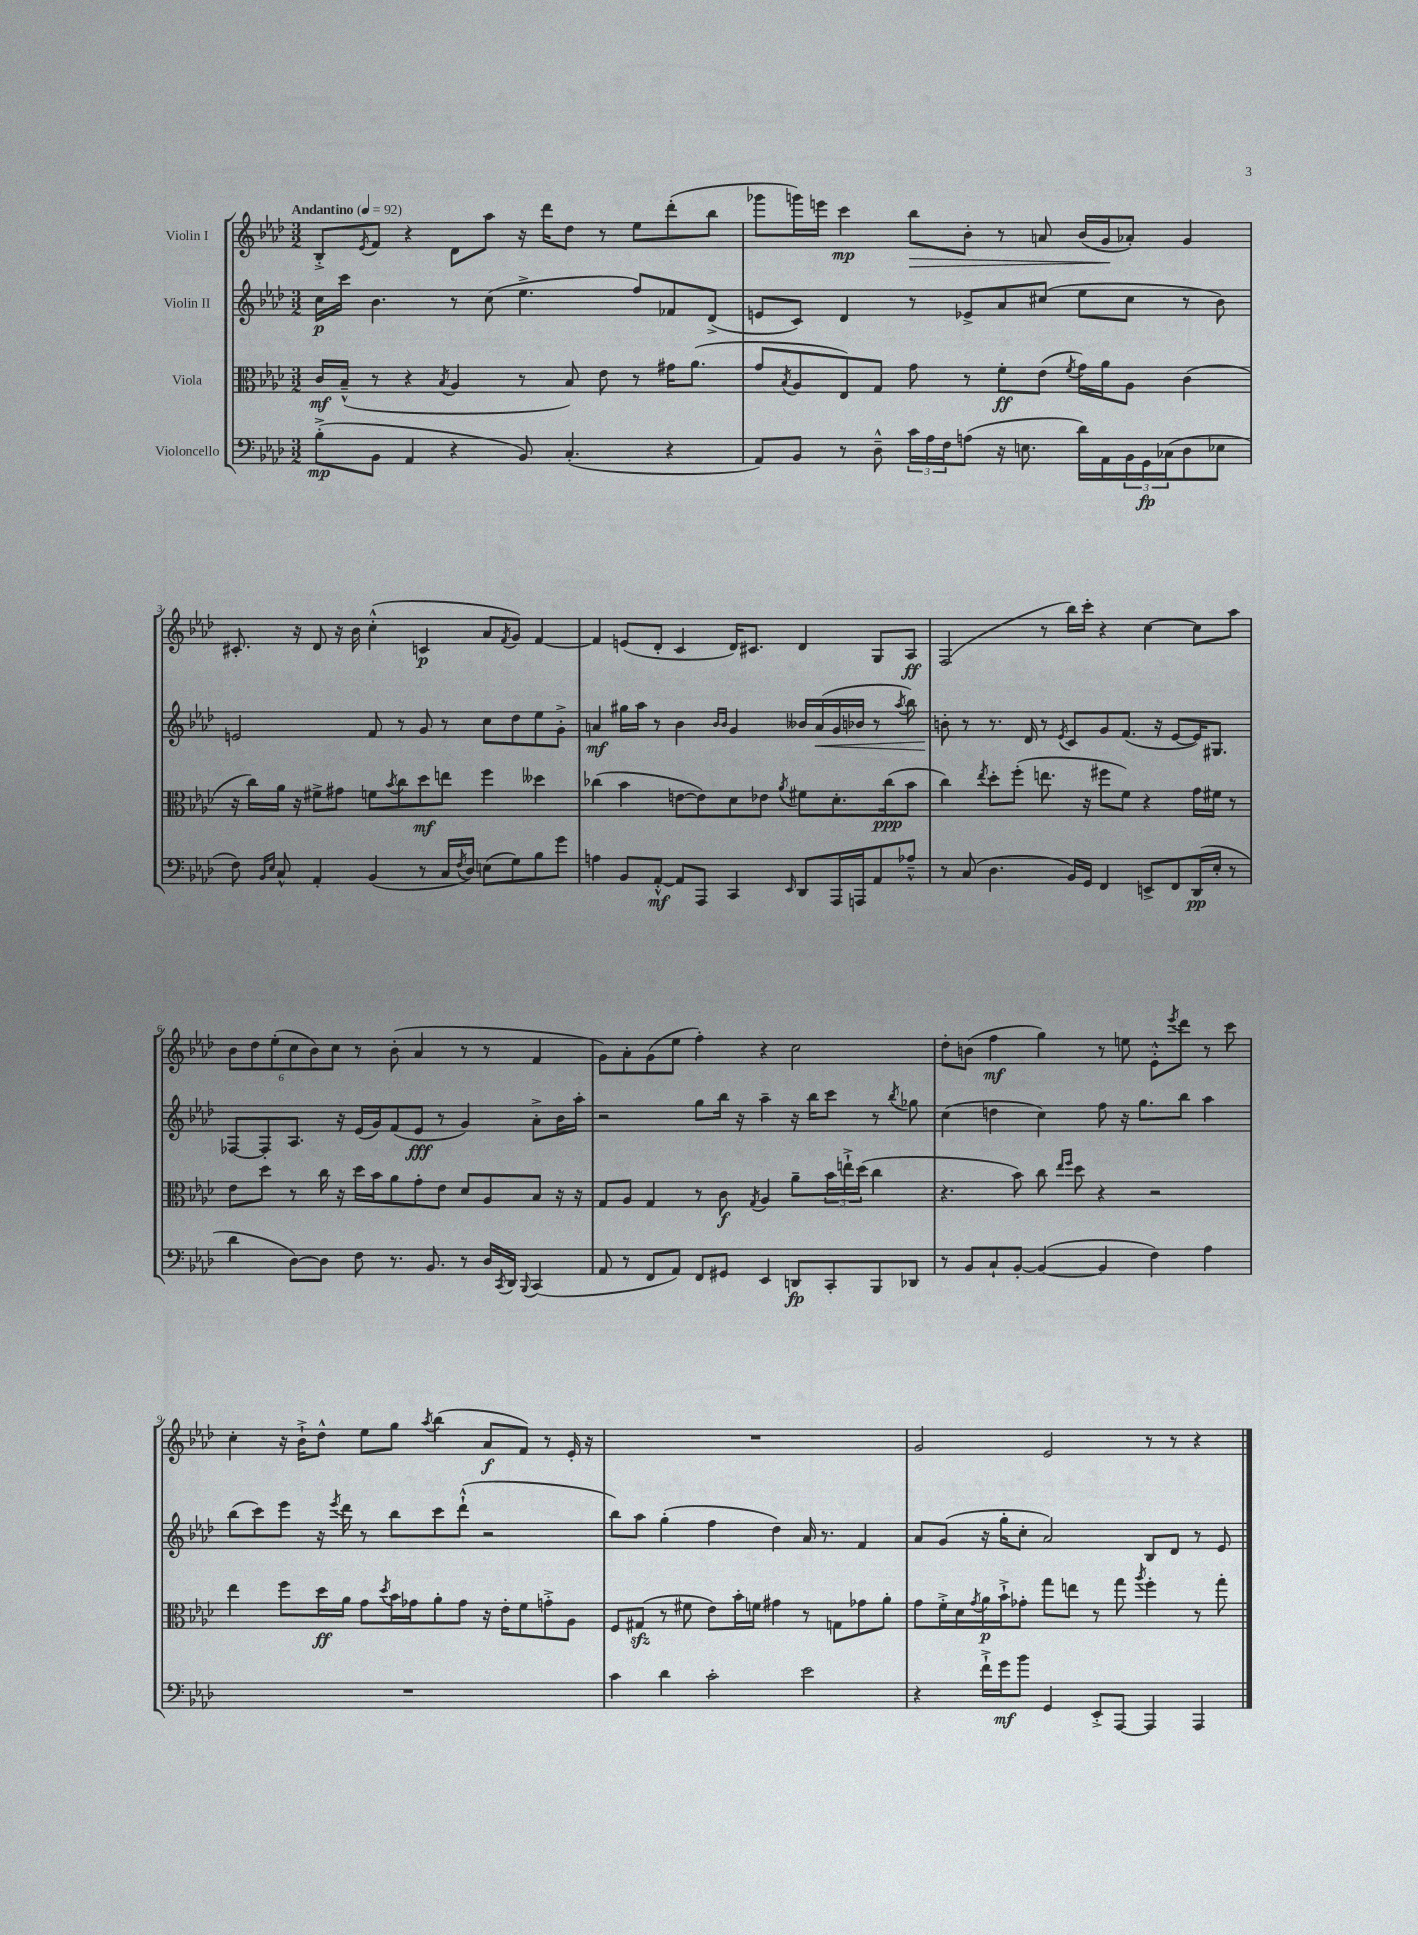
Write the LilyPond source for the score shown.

<<
\new StaffGroup <<
\new Staff = "s0" \with { instrumentName = "Violin I" } {
    \clef treble \key aes \major \numericTimeSignature \time 3/2 \tempo "Andantino" 4 = 92
    bes8-.-> \acciaccatura { ees'8 } f'8 r4 des'8 aes''8 r16 des'''16 des''8 r8 ees''8 des'''8-.( bes''8 |
    ges'''8 g'''16) e'''16 c'''4\mp bes''8\> bes'8-. r8 a'8 bes'16( g'16\! aes'8-.) g'4 |
    cis'8.-. r16 des'8 r16 bes'16 c''4-.-^( c'4\p aes'8 \acciaccatura { f'8 } g'8) f'4~ |
    f'4 e'8( des'8-. c'4 des'16) cis'8. des'4 g8 aes8\ff |
    f2( r8 bes''16) c'''16-. r4 c''4~ c''8 aes''8 |
    \tuplet 6/4 { bes'8 des''8 ees''8-.( c''8 bes'8) c''8 } r8 bes'8-.( aes'4 r8 r8 f'4 |
    g'8) aes'8-. g'8( ees''8 f''4-.) r4 c''2 |
    des''8-. b'8( f''4\mf g''4) r8 e''8 ees'8-.-^ \acciaccatura { ees'''8 } des'''8 r8 c'''8 |
    c''4-. r16 bes'16-!-> des''8-^ ees''8 g''8 \acciaccatura { aes''8 } bes''4( aes'8\f f'8) r8 ees'16-. r16 |
    R1. |
    g'2 ees'2 r8 r8 r4 \bar "|." |
}
\new Staff = "s1" \with { instrumentName = "Violin II" } {
    \clef treble \key aes \major \numericTimeSignature \time 3/2
    c''16\p c'''16 bes'4. r8 c''8( ees''4.-> f''8) fes'8 des'8->( |
    e'8 c'8) des'4 r8 ees'8-> aes'8 cis''8( ees''8 cis''8 r8 bes'8) |
    e'2 f'8 r8 g'8 r8 c''8 des''8 ees''8 g'8-.-> |
    a'4\mf gis''16 aes''16 r8 bes'4 \grace { bes'16 bes'16 } g'4 beses'16 a'16\<( g'16 bes'16 r8 \acciaccatura { aes''8 } bes''8) |
    b'8-.\! r8 r8. des'16 r8 \acciaccatura { ees'8 } c'8 g'8 f'8.( r16 ees'8~ ees'16) gis8. |
    fes8~ fes8-. aes8. r16 ees'16( g'16) f'8( ees'8\fff r8 g'4) aes'8-.-> bes'16 aes''16-. |
    r2 g''8 bes''16 r16 aes''4-- r16 bes''16 c'''8 r8 \acciaccatura { bes''8 } ges''8 |
    c''4( d''4 c''4) f''8 r16 g''8. bes''8 aes''4 |
    bes''8( c'''8) ees'''8 r16 \acciaccatura { ees'''8 } des'''16 r8 bes''8 c'''8 des'''8-!-^( r2 |
    bes''8) aes''8 g''4-.( f''4 des''4) aes'16 r8. f'4 |
    aes'8 g'8( r16 g''16-. c''8-. aes'2) bes8 des'8 r8 ees'8 \bar "|." |
}
\new Staff = "s2" \with { instrumentName = "Viola" } {
    \clef alto \key aes \major \numericTimeSignature \time 3/2
    c'16\mf bes16---^( r8 r4 \acciaccatura { bes8 } aes4 r8 bes8) ees'8 r8 gis'16 aes'8.( |
    g'8 \acciaccatura { bes8 } aes8 ees8) g8 g'8 r8 f'8-.\ff ees'8( \acciaccatura { f'8 } g'16) aes'16 aes8 c'4( |
    r16 c''16) aes'16 r16 fis'8-> gis'8 f'8 \acciaccatura { bes'8 } c''8 des''8\mf e''8 f''4 deses''4 |
    ces''4( bes'4 e'8~ e'8) des'8 ees'8 \acciaccatura { aes'8 } fis'8 des'8.-. ces''16\ppp( bes'8 |
    c''4) \acciaccatura { ees''8 } des''8-. f''8-.( e''8. r16 fis''8 f'8) r4 g'16 fis'16 r8 |
    ees'8 des''8 r8 c''16 r16 des''16 bes'16 aes'8 g'8-. ees'8 des'8 aes8 bes8 r16 r16 |
    g8 aes8 g4 r8 c'8\f \acciaccatura { g8 } aes4 aes'8-- \tuplet 3/2 { bes'16 e''16-!-> des''16( } c''4 |
    r4. bes'8) c''8 \grace { ees''16 f''16 } des''8 r4 r2 |
    ees''4 f''8 des''16\ff aes'16 g'8 \acciaccatura { des''8 } bes'16 ges'16 aes'8-. ges'8 r16 ees'16-. f'8 g'8-.-> aes8 |
    f8 gis8\sfz( r8 fis'8 ees'8) bes'16-. f'16 gis'4 r8 g8 ges'8 aes'8-. |
    g'8 f'16-.-> des'16 \acciaccatura { g'8 } aes'16\p bes'16-!-> ges'8-. g''8 e''8 r8 g''8 \acciaccatura { aes''8 } f''4-. r8 g''8-. \bar "|." |
}
\new Staff = "s3" \with { instrumentName = "Violoncello" } {
    \clef bass \key aes \major \numericTimeSignature \time 3/2
    bes8-.->\mp( bes,8 aes,4 r4 bes,8) c4.-.( r4 |
    aes,8) bes,8 r8 des8---^ \tuplet 3/2 { c'16 aes16 f16 } a8( r16 e8. des'16) aes,16 \tuplet 3/2 { bes,16 g,16\fp ces16( } des8 ees8 |
    f8) \grace { bes,16 ees16 } c8-^ aes,4-. bes,4( r8 c16 \acciaccatura { f8 } des16) e8( g8) bes8 g'8 |
    a4 bes,8 aes,8~-.-^\mf aes,8 aes,,8 c,4 \grace { ees,16 } des,8 aes,,16 a,,16 aes,8 aes8---^ |
    r8 c8( des4. bes,16) g,16 f,4 e,8-> f,8 des,16\pp( ees16-. r8 |
    des'4 des8~) des8 f8 r8. bes,8. r8 des16 \acciaccatura { c,8 } des,16 \appoggiatura { bes,,8 } c,4( |
    aes,8 r8 f,8 aes,8) f,8 gis,8 ees,4 d,8\fp c,8-. bes,,8 des,8 |
    r8 bes,8 c8-! bes,8~-. bes,4~( bes,4 f4) aes4 |
    R1. |
    c'4 des'4 c'2-. ees'2 |
    r4 f'16-!-> g'16\mf bes'8 g,4 ees,8-.-> aes,,8~ aes,,4 aes,,4 \bar "|." |
}
>>
>>
